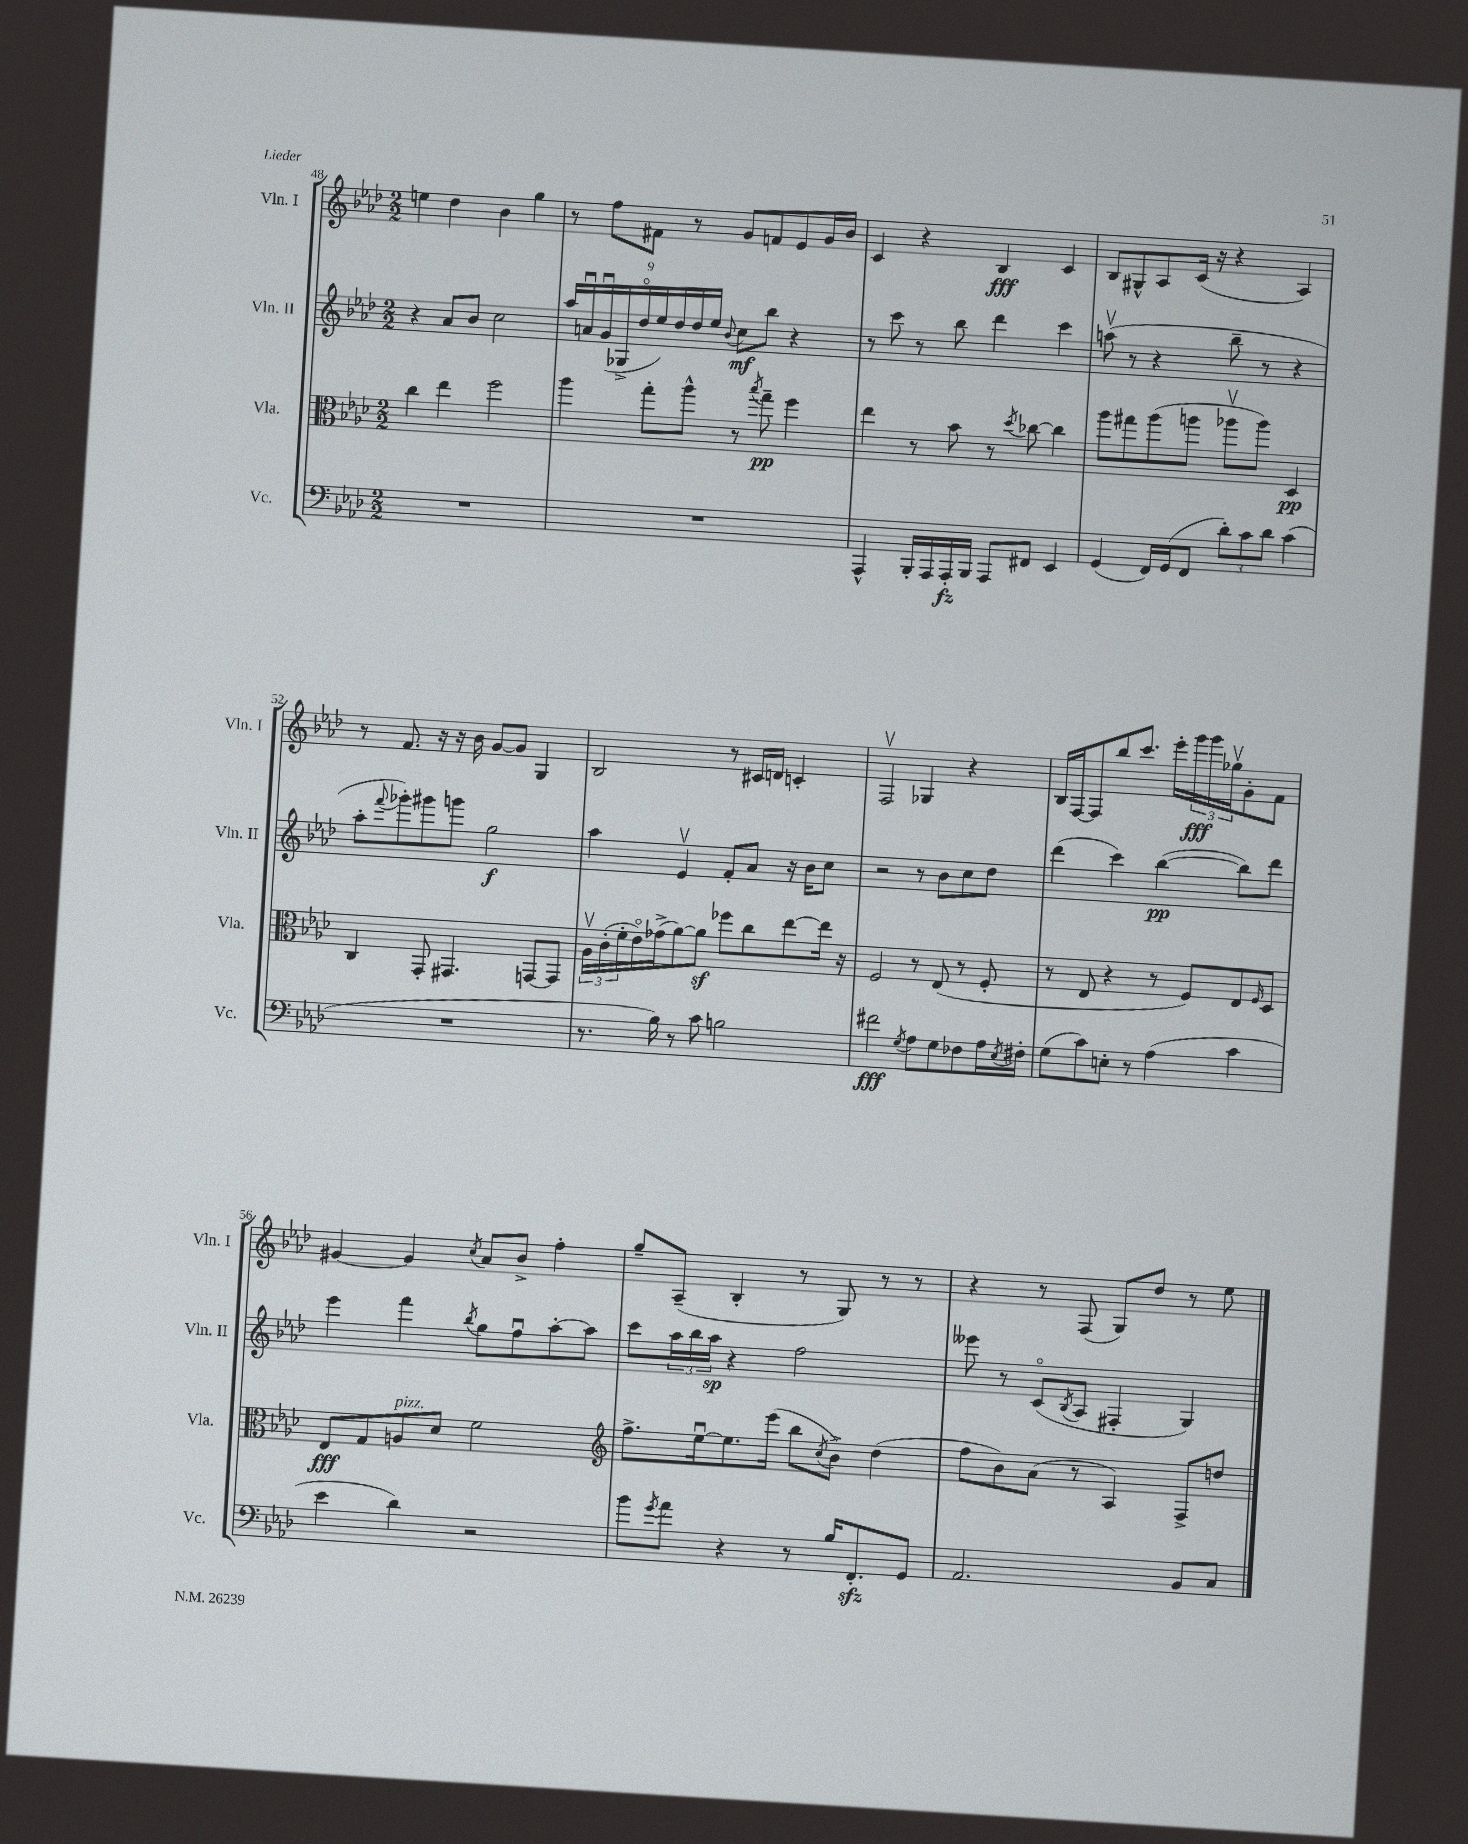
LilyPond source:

<<
\new StaffGroup <<
\new Staff = "s0" \with { instrumentName = "Vln. I" shortInstrumentName = "Vln. I" } {
    \clef treble \key aes \major \numericTimeSignature \time 2/2
    e''4 des''4 bes'4 g''4 |
    r8 f''8 fis'8 r8 g'8 f'8 ees'8 g'16 bes'16 |
    c'4 r4 bes4\fff c'4 |
    bes8 gis8-^ aes8 c'16( r16 r4 aes4) |
    r8 f'8. r16 r16 bes'16 g'8~ g'8 g4 |
    bes2 r8 cis'16 d'16 c'4-. |
    f2\upbow ges4 r4 |
    bes16 f16~ f8 bes''8 c'''8. ees'''16-. \tuplet 3/2 { g'''16\fff g'''16 ges''16\upbow } g'8-. f'8 |
    gis'4~ gis'4 \acciaccatura { c''8 } aes'8 bes'8-> f''4-. |
    g''8-- aes8--( bes4-. r8 g8) r8 r8 |
    r4 r8 f8( g8) des''8 r8 ees''8 \bar "|." |
}
\new Staff = "s1" \with { instrumentName = "Vln. II" shortInstrumentName = "Vln. II" } {
    \clef treble \key aes \major \numericTimeSignature \time 2/2
    r4 aes'8 bes'8 c''2 |
    \tuplet 9/8 { aes''16 a'16\downbow g'16\downbow( ges16-> des''16\flageolet ees''16) des''16 des''16 ees''16 } \appoggiatura { bes'8 } c''8\mf bes''8 r4 |
    r8 c'''8 r8 bes''8 des'''4 c'''4 |
    a''8\upbow( r8 r4 bes''8-- r8 r4 |
    aes''8-. \appoggiatura { f'''8 } ges'''8-.) gis'''8 g'''8 g''2\f |
    aes''4 ees'4\upbow f'8-. aes'8 r16 bes'16 c''8 |
    r2 r8 bes'8 c''8 des''8 |
    des'''4( c'''4) bes''4~\pp( bes''8) des'''8 |
    ees'''4 f'''4 \acciaccatura { bes''8 } g''8 f''8\downbow aes''8~-. aes''8 |
    c'''8 \tuplet 3/2 { aes''16 bes''16 aes''16\sp } r4 f''2 |
    eeses'''8 r8 c'8\flageolet( \acciaccatura { bes8 } aes8 fis4-. g4) \bar "|." |
}
\new Staff = "s2" \with { instrumentName = "Vla." shortInstrumentName = "Vla." } {
    \clef alto \key aes \major \numericTimeSignature \time 2/2
    c''4 ees''4 f''2 |
    aes''4 g''8-. aes''8-^ r8 \acciaccatura { bes''8 } g''8--\pp f''4 |
    ees''4 r8 bes'8 r8 \acciaccatura { des''8 } ces''8~ ces''4 |
    aes''8 gis''8 aes''8( a''8 aes''8\upbow aes''8) des4\pp |
    c4 g,8-. gis,4. g,8~ g,8 |
    \tuplet 3/2 { aes16\upbow c'16-.( f'16-. } ees'16\flageolet) ges'16->( aes'8~) aes'8\sf fes''8 c''8 ees''8~ ees''16 r16 |
    f2 r8 ees8( r8 f8-. |
    r8 ees8 r4 r8 f8) ees8 \grace { f16 } des8 |
    ees8\fff g8 a8^\markup { \italic "pizz." } des'8 f'2 |
    \clef treble f''8.-> ees''16~\downbow ees''8. ees'''16( bes''8 \acciaccatura { c''8 } bes'8->) des''4( |
    f''8 bes'8) aes'8( r8 aes4) f8-> d''8 \bar "|." |
}
\new Staff = "s3" \with { instrumentName = "Vc." shortInstrumentName = "Vc." } {
    \clef bass \key aes \major \numericTimeSignature \time 2/2
    R1 |
    R1 |
    aes,,4-^ bes,,16-. aes,,16 aes,,16-.\fz bes,,16 aes,,8 fis,8 ees,4 |
    g,4( f,16) g,16( f,8 \tuplet 3/2 { des'8-.) c'8 des'8 } c'4( |
    R1 |
    r8. bes16) r8 c'8 b2 |
    fis'2\fff \acciaccatura { g8 } aes8 g8 fes8 aes16 \acciaccatura { ees8 } fis16-. |
    g8( c'8) e8-. r8 aes4( c'4 |
    ees'4 des'4) r2 |
    bes'8 \acciaccatura { g'8 } aes'8 r4 r8 bes16 f,8.-.\sfz g,8 |
    aes,2. bes,8 c8 \bar "|." |
}
>>
>>
\layout { \context { \Score currentBarNumber = #48 } }
